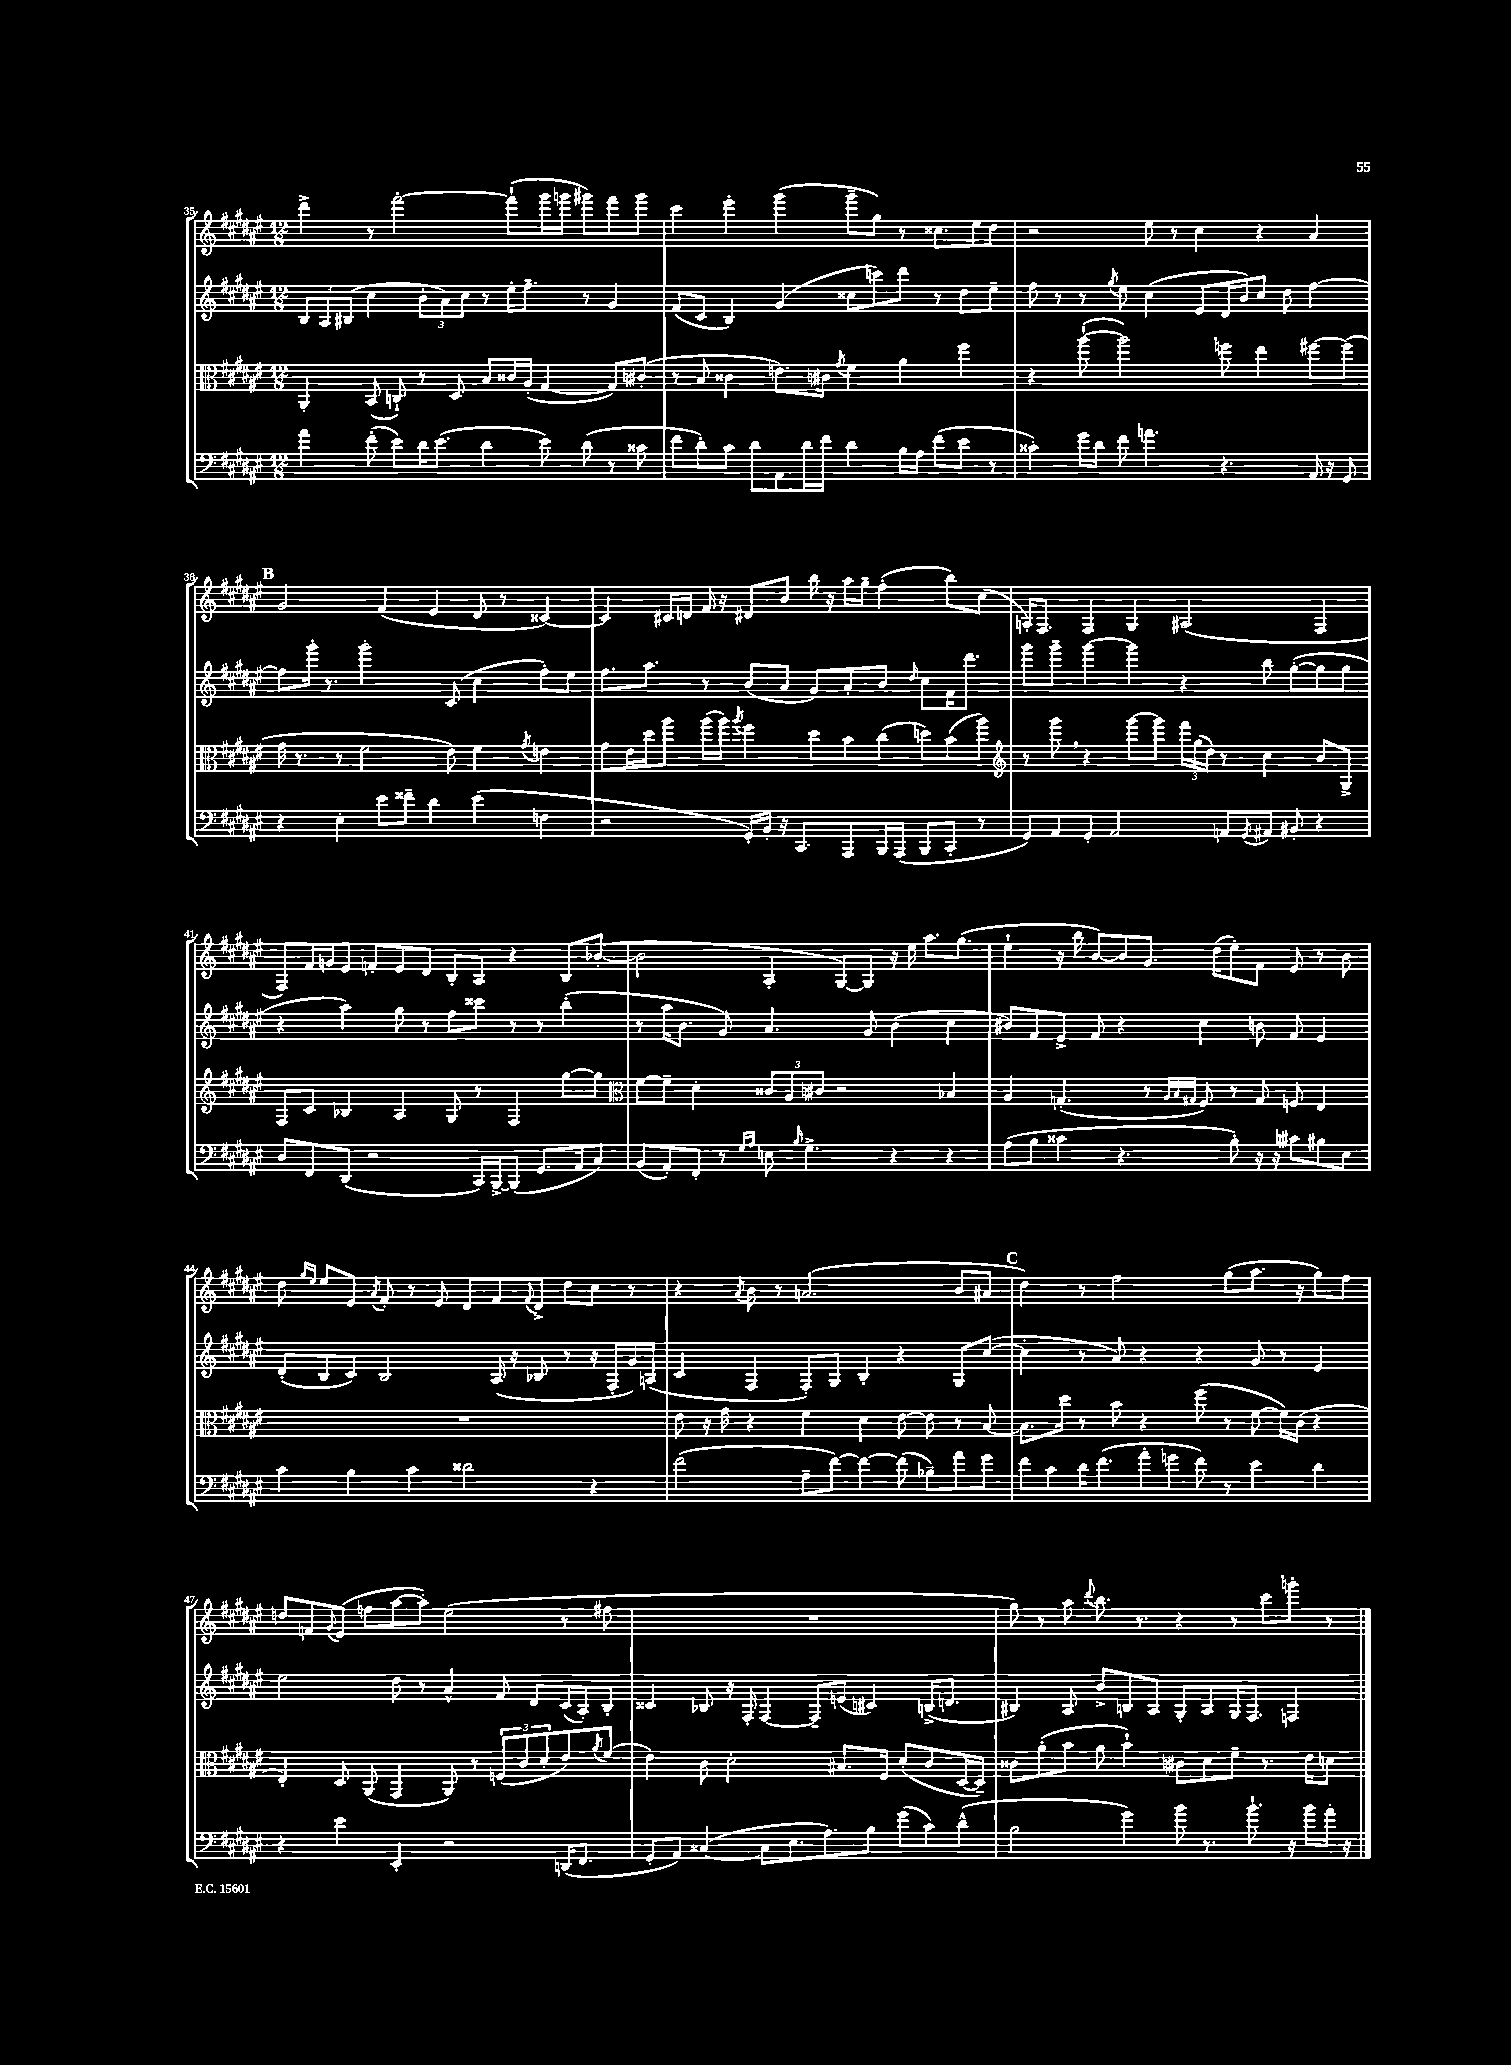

**kern	**kern	**kern	**kern
*part4	*part3	*part2	*part1
*staff4	*staff3	*staff2	*staff1
*clefF4	*clefC3	*clefG2	*clefG2
*k[f#c#g#d#a#e#]	*k[f#c#g#d#a#e#]	*k[f#c#g#d#a#e#]	*k[f#c#g#d#a#e#]
*M12/8	*M12/8	*M12/8	*M12/8
=35	=35	=35	=35
4a#\	4AA#'/	12B/L	4ddd#^\
.	.	12A#/	.
.	.	(12B#X/J	.
(8f#'\	(8BB/	4cc#\	8r
8e#\L)	8Cn`/)	.	[2fff#'\
16d#\K	8r	12b'\L	.
(8.e#\J	.	.	.
.	.	12a#\)	.
.	8D#/	.	.
.	.	12cc#\J	.
4d#\	8B/L	8r	.
.	16c##X/L	16ee#'\KL	(8fff#`\L]
.	(16A#'/JJ	8.ff#~\J	.
8e#\)	[4G#/	.	16ggg#\L
.	.	.	16gggn\JJ
(8d#\	.	8r	8ggg#X\L)
8r	8G#/L])	4g#/	8fff#\
8c##X\	(8c#X'/J	.	8ggg#\J
=36	=36	=36	=36
8f#\L	8r	(8f#/L	4ccc#\
8d#'\)	8B/	8c#/J	.
8c#\J	4c##X\	4B/)	4eee#'\
8d#\L	.	.	.
8AA#\	8.en\L)	(4g#/	(4ggg#\
16d#\L	.	.	.
16f#\JJ	16c#X\Jk	.	.
.	8qg#/	.	.
4d#\	4f#\	8cc##X\L	8ggg#~\L
.	.	8cccn\)	8gg#\J)
16B\LL	4a#\	8ddd#\J	8r
16A#\JJ	.	.	.
(8f#\L	.	8r	8.cc##X\L
8e#\J	4ff#\	8dd#\L	.
.	.	.	16ee#\k
8r	.	8ee#~\J	8dd#\J
=37	=37	=37	=37
4c##X'\)	4r	8ff#\	2r
.	.	8r	.
16g#\LL	([8aa#`\	8r	.
16d#\JJ	.	.	.
.	.	8qgg#/	.
8f#\	2aa#\])	8ee#\	.
4.an\	.	(4cc#\	8ee#\
.	.	.	8r
.	.	8e#/L	4cc#\
4.r	8ffn\	16d#/L	.
.	.	16b/J)	.
.	4ee#\	8cc#/J	4r
.	.	8dd#\	.
16AA#/	[8ff#X\L	[4ff#\	4a#/
16r	.	.	.
8GG#/	(8ff#\J]	.	.
!!LO:LB:g=z
!!LO:REH:place=s1:t=B
=38	=38	=38	=38
4r	16g#\	8ff#\L]	2g#/
.	8.r	.	.
.	.	16ggg#'\Jk	.
.	.	8.r	.
4E#'\	8r	.	.
.	2f#\	2ggg#'\	.
8e#\L	.	.	(4f#/
8f##X~\J	.	.	.
4d#\	.	.	4e#/
.	8e#\)	(8c#/	.
(4e#\	4f#\	4cc#\	8d#/
.	.	.	8r
.	8qg#/	.	.
4Fn\	4en\	8ff#'\L)	[4c##X/)
.	.	8ee#\J	.
=39	=39	=39	=39
2r	8g#\L	8.ff#\L	4c##/]
.	16e#\L	.	.
.	16dd#\J	8.aa#\J	.
.	8aa#\J	.	16c#X/LL
.	.	.	16dn/JJ
.	(16aa#\LL	8r	16f#/
.	16aa#\JJ)	.	16r
.	8qaa#/	.	.
16GG#'/LL)	4ff#\	(8b/L	8d#X/L
16BB'/JJ	.	.	.
16r	.	8a#/J	8b/J
8.CC#/L	.	.	.
.	8dd#\L	8g#/L)	16bb\
.	.	.	16r
8AAA#/	8b\	8a#'/	16aa#\LL
.	.	.	16gg#~\JJ
16BBB/L	(8cc#\J	8b/J	(4ff#'\
(16AAA#/JJ	.	.	.
.	.	16qqdd#/	.
8BBB/L	8ddn\L)	8cc#\L	.
8CC#'/J	(8b\	16f#\K	8bb\L)
.	.	8.ddd#\J	.
8r	8aa#\J)	.	(8cc#\J
=40	=40	=40	=40
*	*clefG2	*	*
8GG#/L)	8r	8ggg#\L	16An'/KL)
.	.	.	8.F#/J
8AA#/	8ggg#,\	8ggg#~\J	.
8GG#'/J	4r	[4ggg#\	4F#/
2AA#/	.	.	.
.	[8ggg#\L	4ggg#\]	4G#/
.	8ggg#\J]	.	.
.	24fff#\LL	4r	(2A#X/
.	(24gg#\	.	.
.	24dd#\JJ)	.	.
8AAn/L	8r	.	.
8qGG#/	.	.	.
8AA#X/J	4cc#\	8bb\	.
8BB#X'/	.	([8gg#'\L	.
4r	8b/L	8gg#\]	4F#/
.	8G#^/J	8gg#\J	.
!!LO:LB:g=z
=41	=41	=41	=41
8D#/L	8F#/L	4r	8F#/L)
8FF#/	8c#/J	.	16f#/L
.	.	.	16gn/J
(8DD#/J	4B-X/	4aa#\)	8e#/J
2r	.	.	8fn'/L
.	4A#/	8gg#\	8e#/
.	.	8r	8d#/J
.	8G#/	8ff#\L	8B'/L
16CC#/LL)	8r	8ccc##X\J	8A#/J
[16BBB^/J	.	.	.
(8BBB/J]	4F#/	8r	4r
8.GG#/L	.	8r	.
.	[8gg#\L	(4bb'\	8B/L
16AA#/k	.	.	.
8C#/J)	8gg#\J]	.	([8b-X'/J
=42	=42	=42	=42
*	*clefC3	*	*
(8BB/L	[8f#\L	8r	2b-\]
8AA#'/)	8f#~\J]	16aa#\KL	.
.	.	8.b\J	.
8FF#'/J	4d#'\	.	.
8r	.	8g#/)	.
16qqG#/LL	.	.	.
16qqA#/JJ	.	.	.
8En\	12c##X/L	4.a#/	4A#'/
.	12A#/	.	.
16qqB/	.	.	.
4.G#^\	.	.	.
.	12c#X/J	.	.
.	2r	.	[8G#/L)
.	.	8g#/	8G#/J]
4r	.	(4b\	16r
.	.	.	16ee#\
.	.	.	8.aa#\L
4r	4B-X/	4cc#\	.
.	.	.	(8.gg#\J
=43	=43	=43	=43
(8A#\L	4A#/	8b#X/L)	4ee#`\
8B\J	.	8f#/	.
4c##X\	(4.Gn'/	8e#^/J	16r
.	.	.	16bb\
.	.	8f#/	[8b/L)
4.r	.	4r	8b/]
.	8r	.	8.g#/J
.	32qqA#/LLL	.	.
.	32qqB/	.	.
.	32qqG#X/JJJ	.	.
.	8F#/)	4cc#\	.
.	.	.	(16dd#\KL
8B'\)	8r	.	8ee#'\)
16r	8G#/	8bn\	8f#\J
16r	.	.	.
8c#X\L	8Fn/	8f#/	8e#/
8B#X\	4E#/	4e#/	8r
8E#\J	.	.	8b\
!!LO:LB:g=z
=44	=44	=44	=44
4c#\	1.r	(8d#'/L	8dd#\
.	.	.	16qqgg#/LL
.	.	.	16qqee#/JJ
.	.	8B/	8ee#/L
4B\	.	8c#/J)	8e#/J
.	.	.	8qa#/
.	.	2B/	8f#'/
4c#\	.	.	8r
.	.	.	8e#/
2d##X\	.	.	8d#/L
.	.	(16A#/	8f#/
.	.	16r	.
.	.	.	8qqf#/
.	.	8B-X/	8d#^/J
.	.	8r	8dd#\L
4r	.	16r	8cc#\J
.	.	16F#'/LL	.
.	.	16g#/)	8r
.	.	(16An/JJ	.
=45	=45	=45	=45
(2f#\	8e#\	4c#/	4r
.	16r	.	.
.	16g#\	.	.
.	.	.	8qa#/
.	4r	4F#/	8b\
.	.	.	8r
8A#~\L	4f#\	8F#'/L)	(2.an/
[8f#\J)	.	8G#/J	.
4f#\_	4d#\	4B'/	.
(8f#\]	[8e#\	4r	.
8B-X~\L)	8e#\]	.	.
8a#\	8r	8G#/L	8b/L
8g#\J	[8B/	([8cc#/J	8a#X/J
!!LO:REH:place=s1:t=C
=46	=46	=46	=46
8f#\L	8.B\L]	4cc#'\]	4dd#\)
8c#\	.	.	.
.	16dd#\Jk	.	.
16d#\K	8r	8r	8r
(8.f#\	.	.	.
.	8b\	8a#/)	2ff#\
8a#'\	4r	4r	.
8gn\J	.	.	.
8f#\)	(8ff#\	4r	.
8r	8r	.	(8gg#\L
4e#\	[8f#\	8g#/	8.aa#\J
.	16f#\LL])	8r	.
.	(16c#\JJ	.	16r
4d#\	4r	4e#/	8gg#\L)
.	.	.	8ff#\J
!!LO:LB:g=z
=47	=47	=47	=47
4r	4E#'/)	2ee#\	8ddn/L
.	.	.	8fn/
.	.	.	8qqg#/
4e#\	8D#/	.	(8e#/J
.	(8AA#/	.	8ffn\L
4EE#'/	4GG#/	8dd#\	[8aa#\
.	.	8r	8aa#'\J])
2r	8AA#/)	4a#^^/	(2ee#\
.	8r	.	.
.	(12Fn/L	8f#/	.
.	12c#/	.	.
.	.	8d#/L	.
.	12d#'/	.	.
(16DDn/KL	8e#/)	(16c#/L	8r
8.FF#/J	.	16A#'/J)	.
.	8qa#/	.	.
.	(8f#/J	8B'/J	8ff#X\
=48	=48	=48	=48
8GG#'/L	4e#\)	4c##X/	1.r
8AA#/J)	.	.	.
([4C##X/	8c#\	8B-X/	.
.	2d#'\	16r	.
.	.	16F#'/	.
8C##\L]	.	[4F#/	.
8.E#\	.	.	.
.	.	8F#~/L]	.
8.A#\)	.	.	.
.	8.B#X/L	(8en/J	.
8B\J	.	4c#X/)	.
.	16F#/Jk	.	.
(8g#\L	(8d#'/L	.	.
8c#\)	8c#/	(16Bn^/KL	.
.	.	8.dn/J	.
(8d#^^\J	[16D#/L	.	.
.	16D#~/JJ])	.	.
=49	=49	=49	=49
2B\	8c##X\L	4B#X/)	8gg#\)
.	(8a#'\	.	8r
.	8b\J	8A#/	8aa#\
.	.	.	8qqddd#/
.	8a#\	8b^/L	8.bb\
4g#\)	4b`\)	8Bn/	.
.	.	.	8.r
.	.	8A#/J	.
8b\	8c#X\L	8G#'/L	4r
8.r	8d#\	8A#/	.
.	8f#~\J	16G#/K	8r
8.b`\	.	8.F#/J	.
.	8.r	.	8ccc#\L
16r	.	4Fn/	8gggn'\J
16b\LL	16e#\KL	.	.
16a#'\JJ	8dn\J	.	8r
16r	.	.	.
==	==	==	==
*-	*-	*-	*-
